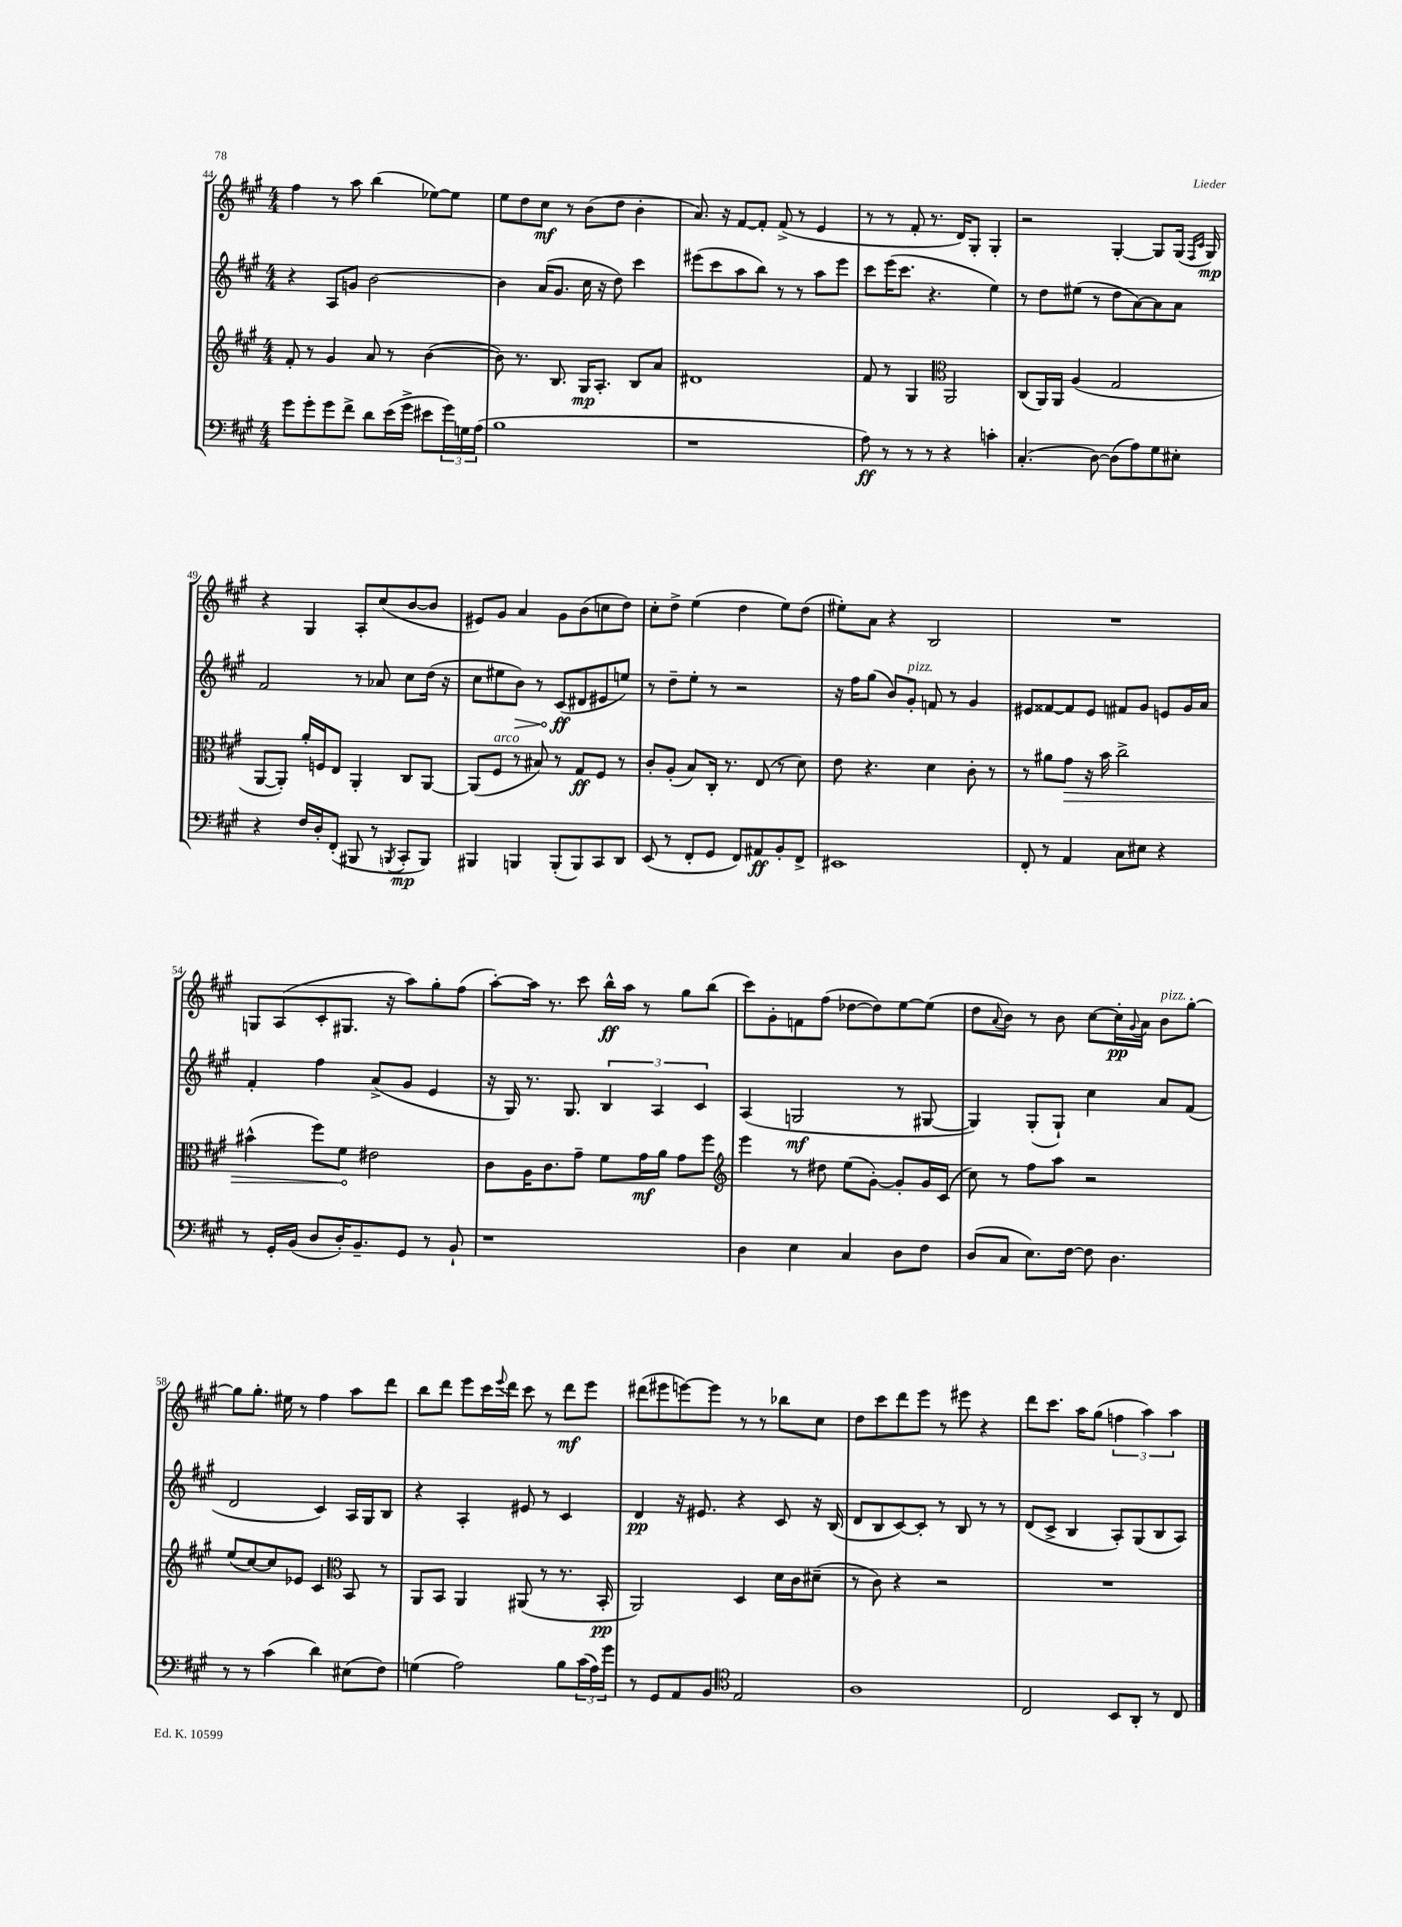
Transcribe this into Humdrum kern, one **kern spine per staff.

**kern	**kern	**kern	**kern
*staff4	*staff3	*staff2	*staff1
*clefF4	*clefG2	*clefG2	*clefG2
*k[f#c#g#]	*k[f#c#g#]	*k[f#c#g#]	*k[f#c#g#]
*M4/4	*M4/4	*M4/4	*M4/4
8g#	8f#'	4r	4ff#
8g#'	8r	.	.
8g#	4g#	8A	8r
8f#^	.	8g	8aa
8d	8a	[2b	(4bb
(16e	8r	.	.
16g#^	.	.	.
8e#	([4b	.	[8ee-)
24g#)	.	.	8ee-]
24G	.	.	.
(24A	.	.	.
=	=	=	=
1B	8b])	4b]	8ee
.	8.r	.	8dd
.	.	(16a	8cc#
.	8.B	8.g#	.
.	.	.	8r
.	16G#	16cc#	(8b
.	8.A'	16r	.
.	.	8dd)	8dd
.	8B	4ccc#	4b'
.	8a	.	.
=	=	=	=
1r	1d#	(8eee#	8.a)
.	.	8ccc#	.
.	.	.	16r
.	.	8aa	[8f#
.	.	8bb)	8f#']
.	.	8r	(8f#^
.	.	8r	8r
.	.	8aa	4e
.	.	8eee#	.
=	=	=	=
8A)	8f#	8ccc#	8r
8r	8r	(16eee	8r
.	.	8.ccc#	.
8r	4G#	.	8f#'
8r	.	4.r	8.r
*	*clefC3	*	*
4r	2AA	.	.
.	.	.	16d)
.	.	.	8G#'
4c'	.	4ee)	4G#'
=	=	=	=
(4.C#'	(8C#	8r	2r
.	16AA)	8dd	.
.	16AA	.	.
.	(4A	(8ee#	.
[8D)	.	8r	.
(8D]	2G#	8dd	[4G#'
8A)	.	[8a)	.
8G#	.	8a]	8G#]
8E#'	.	8a	(16G#
.	.	.	16qqF#
.	.	.	16qqc#
.	.	.	16G#)
=	=	=	=
4r	[8AA	2f#	4r
.	8AA'])	.	.
16F#	16a'	.	4G#
16D'	16F	.	.
(8FF#'	8E	.	.
8BBB#	4AA'	8r	8A'
8r	.	8a-	(8cc#
8qBBB	.	.	.
8CC#'	8C#	8cc#	[8b
8BBB)	[8AA	(16dd	8b]
.	.	16r	.
=	=	=	=
4BBB#	(8AA]	8cc#	8e#)
.	8F#	8ee#	8g#
4BBB	8r	8b)	4a
.	8B#)	8r	.
(8BBB'	8r	(8c#	8g#
8BBB)	8G#	8d#	(8b
8CC#	8F#	8e#	8cc
8DD	8r	8ee)	8dd)
=	=	=	=
(8EE	8c#'	8r	8cc#'
8r	(8A'	8dd~	8dd^
8FF#'	8B)	8ee'	(4ee
8GG#	16C#'	8r	.
.	8.r	.	.
8FF#)	.	2r	4dd
8AA#	(8E	.	.
8BB'	8r	.	8ee)
8FF#^	8d)	.	(8dd
=	=	=	=
1EE#	8e	16r	8ee#')
.	.	16ff#	.
.	4.r	(8gg#	8a
.	.	8b)	4r
.	.	8g#'	.
.	4d	8f	2B
.	.	8r	.
.	8c#'	4g#	.
.	8r	.	.
=	=	=	=
8FF#'	8r	8e#	1r
8r	8a#	[8f##	.
4AA	8g#	8f##]	.
.	16r	8e#	.
.	16b	.	.
8C#	2cc#^	8f#	.
8E#	.	8g#	.
4r	.	8e	.
.	.	16g#	.
.	.	16a	.
=	=	=	=
8r	(4b#^^	4f#'	8G
16GG#'	.	.	(8A
(16BB	.	.	.
8D	8ff#)	4ff#	8c#'
16D')	8f#	.	8.G#
8.BB~	.	.	.
.	2e#	(8a^	.
.	.	.	16r
8GG#	.	8g#	8aa)
8r	.	4e	8gg#'
8BB`	.	.	(8ff#
=	=	=	=
1r	8c#	16r	[8aa')
.	.	16G#)	.
.	16A	8.r	16aa]
.	8.c#	.	8.r
.	.	8.G#	.
.	8g#~	.	8ccc#
.	8f#	6B	16bb^^
.	.	.	16aa
.	16g#	.	8r
.	.	6A	.
.	16a	.	.
.	8g#	.	8gg#
.	.	6c#	.
.	8ff#	.	(8bb
=	=	=	=
*	*clefG2	*	*
4D	4eee	(4A	8ccc#)
.	.	.	8g#'
4E	8r	2G	8f
.	8dd#	.	(8ff#
4C#	(8ee	.	[8dd-
.	[8g#')	.	8dd-])
8D	8g#']	8r	[8ee
8F#	16g#	[8G#	(8ee]
.	(16c#	.	.
=	=	=	=
(8D	8cc#)	4G#])	8dd
.	.	.	8qqa
8C#	8r	.	8b)
8.E)	8ff#	(8G#'	8r
.	8aa	8G#`)	8b
[16F#	.	.	.
8F#]	2r	4cc#	[8cc#
4.D	.	.	16cc#']
.	.	.	8qqg#
.	.	.	16a
.	.	8a	8b
.	.	(8f#	[8gg#'
=	=	=	=
8r	(8ee	2d	8gg#]
8r	[8cc#)	.	8.gg#'
(4c#	8cc#]	.	.
.	.	.	16ee#
.	8e-	.	8r
4d)	4c#	4c#)	4ff#
*	*clefC3	*	*
(8E#	8BB	16A	8aa
.	.	16G#	.
8F#)	8r	8B	8ddd
=	=	=	=
(4G	8AA	4r	8bb
.	8BB	.	8ddd
2A)	4AA	4A'	8eee
.	.	.	16ccc#
.	.	.	8qqeee
.	.	.	16ddd
.	(8AA#	8e#	8ccc#
.	8r	8r	8r
8B	8.r	4c#	8ddd
(24c#	.	.	8eee
24A)	.	.	.
.	16BB'	.	.
24g#	.	.	.
=	=	=	=
8r	2AA)	4d	(8ddd#
8GG#	.	.	8eee#
8AA	.	16r	[8eee)
.	.	8.e#	.
8BB	.	.	8eee]
*clefC4	*	*	*
2E	4D	4r	8r
.	.	.	8r
.	16d	8c#	8bb-
.	16c#	.	.
.	(8d#~	16r	8cc#
.	.	(16B	.
=	=	=	=
1A	8r	8d	8dd
.	8c#)	8B	8ccc#
.	4r	[8c#)	8ddd
.	.	8c#']	8eee
.	2r	8r	8r
.	.	8B	8eee#
.	.	8r	4r
.	.	8r	.
=	=	=	=
2C#	1r	(8d	8ddd
.	.	8c#^	8.ccc#
.	.	4B	.
.	.	.	16aa
.	.	.	(8gg#
8BB	.	8A')	6ff
8AA'	.	(8G#	.
.	.	.	6aa)
8r	.	8B	.
.	.	.	6aa
8C#	.	8A)	.
==	==	==	==
*-	*-	*-	*-
